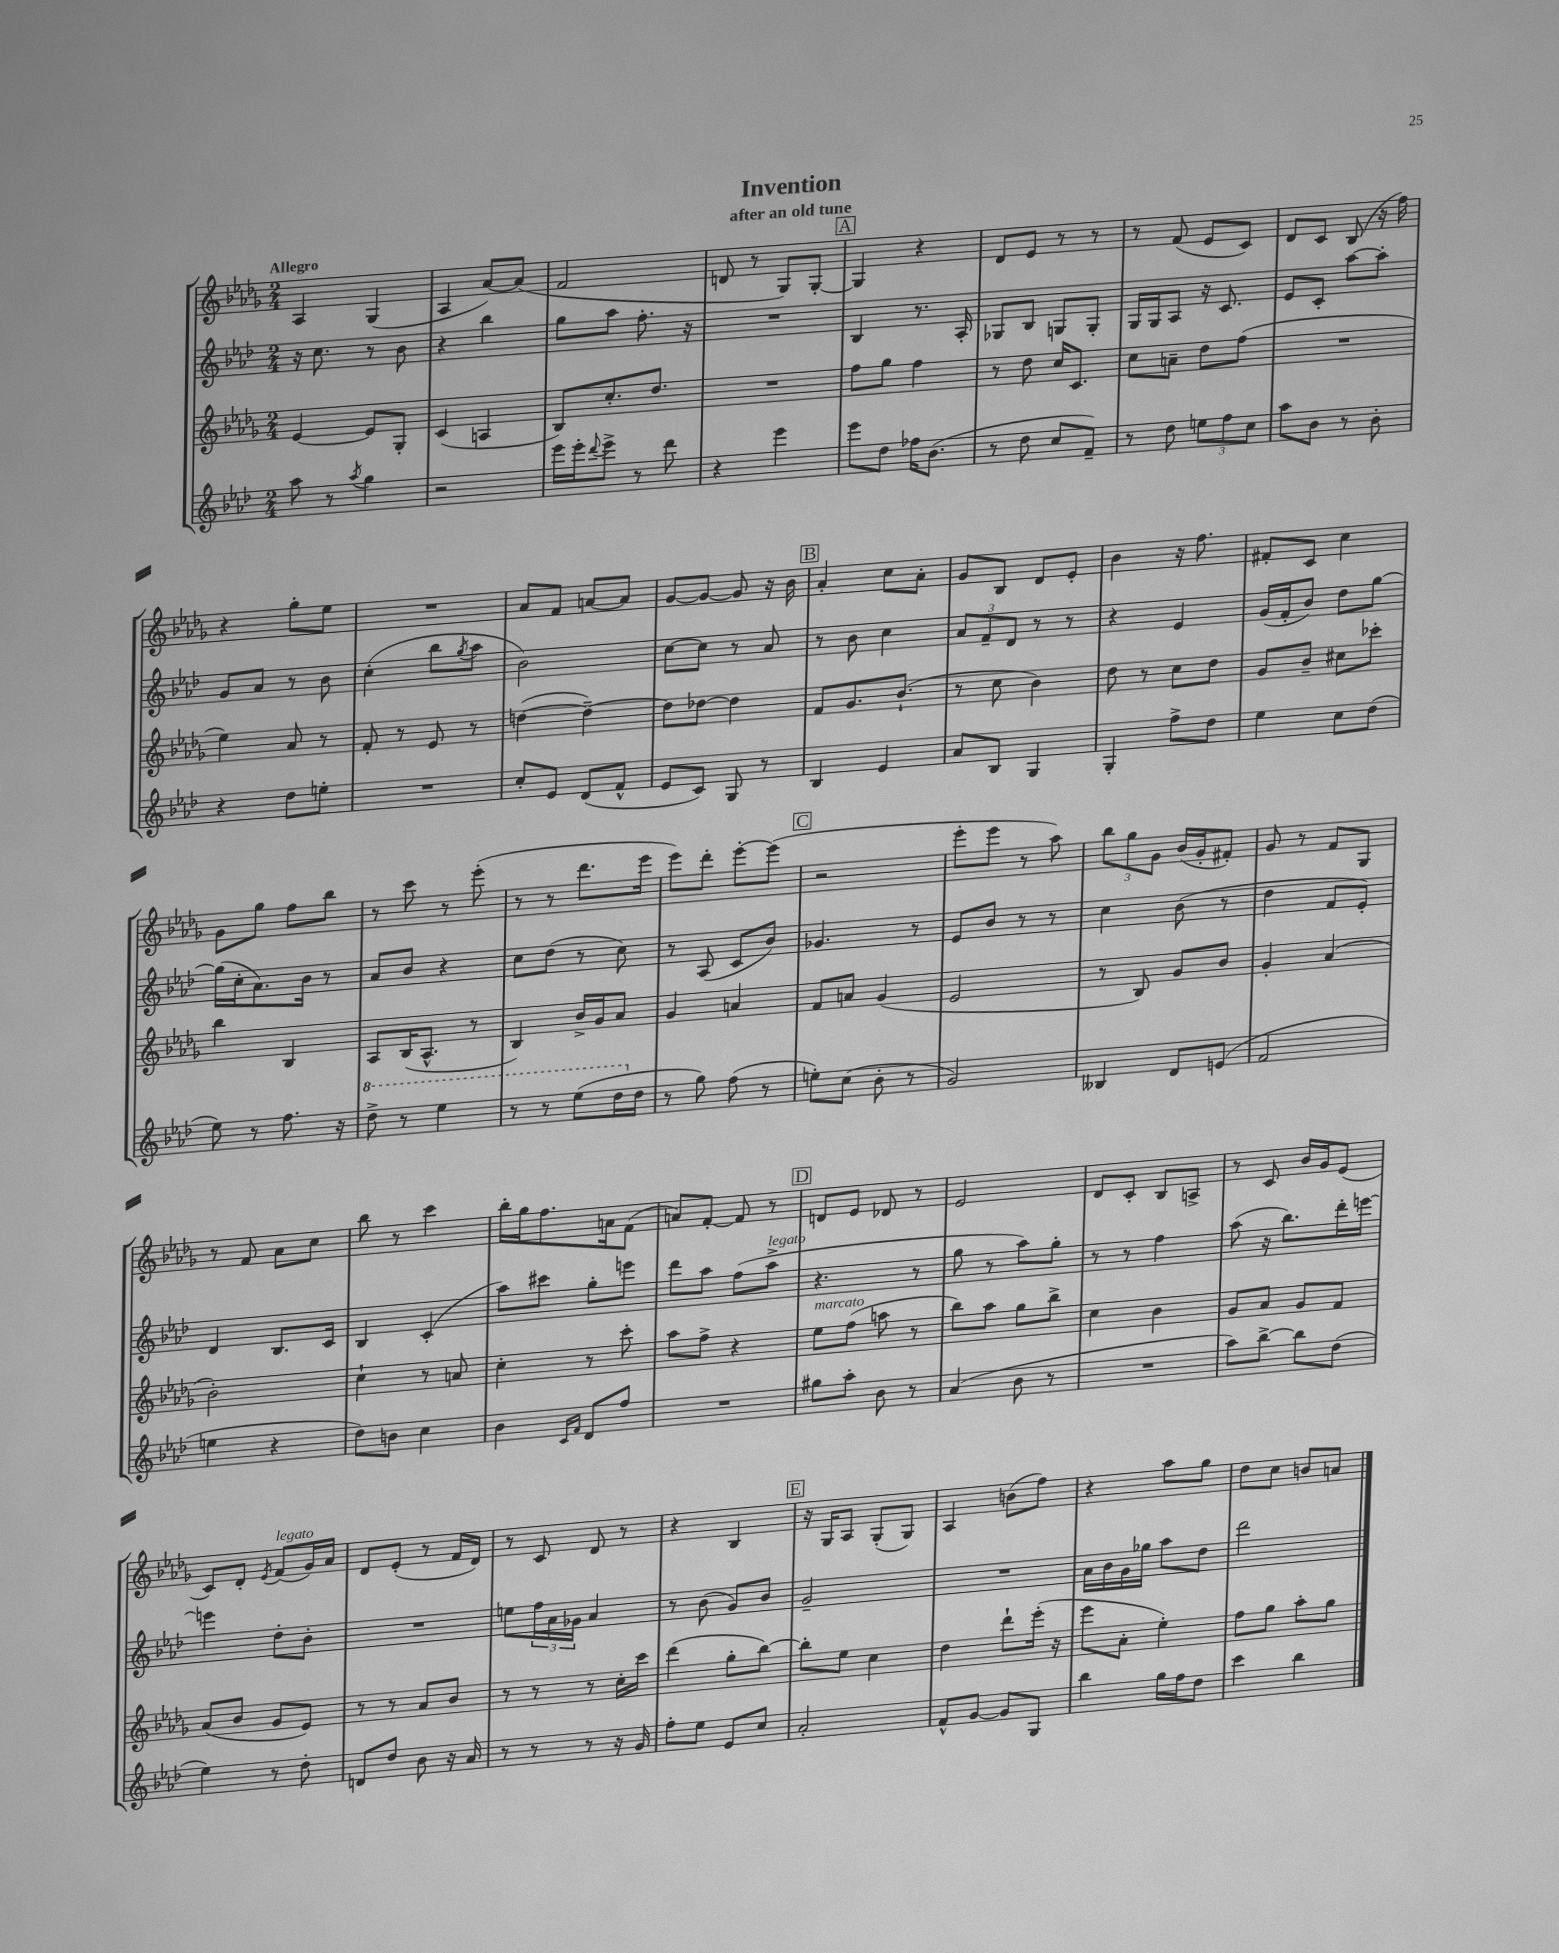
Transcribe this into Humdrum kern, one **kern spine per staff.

**kern	**kern	**kern	**kern
*staff4	*staff3	*staff2	*staff1
*clefG2	*clefG2	*clefG2	*clefG2
*k[b-e-a-d-]	*k[b-e-a-d-g-]	*k[b-e-a-d-]	*k[b-e-a-d-g-]
*M2/4	*M2/4	*M2/4	*M2/4
8aa-	[4e-	16r	4A-
.	.	8.cc	.
8r	.	.	.
8qaa-	.	.	.
4gg	8e-]	8r	(4G-
.	8G-'	8b-	.
=	=	=	=
2r	(4c	4r	4A-
.	4A	4bb-	[8a-)
.	.	.	(8a-]
=	=	=	=
16eee-	8B-)	8gg	2f
16eee-'	.	.	.
8qqddd-	.	.	.
8eee-^	8.cc'	8aa-	.
8r	.	8.ff'	.
.	8.dd-	.	.
8ddd-	.	.	.
.	.	16r	.
=	=	=	=
4r	2r	2r	8d
.	.	.	8r
4eee-	.	.	8G-)
.	.	.	[8G-'
=	=	=	=
8eee-	8ff	4B-	4G-]
8dd-	8gg-	.	.
16ff-	4ff	8.r	4r
(8.b-	.	.	.
.	.	16A-'	.
=	=	=	=
8r	8r	8G-	8d-
8dd-	8dd-	8B-	8e-
8cc	16cc	8G	8r
.	8.c	.	.
8f~)	.	8G'	8r
=	=	=	=
8r	8cc	16G	8r
.	.	16G	.
8dd-	8a~	8A-	(8f
12ee	8dd-	16r	8e-
.	.	8.c	.
12ff	.	.	.
.	(8ff	.	8c)
12cc	.	.	.
=	=	=	=
8aa-	2r	8e-	8d-
8b-	.	8c'	8c
8r	.	[8aa-	(8B-
8b-'	.	8aa-']	16r
.	.	.	16ff)
=	=	=	=
4r	4ee-)	8g	4r
.	.	8a-	.
8dd-	8a-	8r	8gg-'
8ee'	8r	8b-	8ee-
=	=	=	=
2r	8f'	(4cc'	2r
.	8r	.	.
.	8e-	8bb-	.
.	.	8qgg	.
.	8r	8aa-	.
=	=	=	=
8cc'	([4dd	2b-)	8a-
8e-	.	.	8f
(8d-	4dd~_)	.	[8a
8f^^	.	.	8a]
=	=	=	=
8e-	8dd]	[8cc	[8g-
8c)	[8dd-	8cc]	8g-_
8G	4dd-]	8r	8g-]
8r	.	8a-	16r
.	.	.	16b-
=	=	=	=
4B-	8f	8r	4a-'
.	8.g-	8b-	.
4e-	.	4cc	8cc
.	(8.b-`	.	.
.	.	.	8a-'
=	=	=	=
8a-	8r	12a-	8g-
.	.	12f~	.
8B-	8cc	.	8B-
.	.	12d-	.
4G	4b-)	8r	8d-
.	.	8r	8e-'
=	=	=	=
4G'	8dd-	4r	4b-
.	8r	.	.
8ff^	8cc	4e-	16r
.	.	.	8.ff
8dd-	8dd-	.	.
=	=	=	=
4ee-	8g-	(16g	8f#'
.	.	16f'	.
.	8b-~	8b-)	8c
8cc	8cc#	8dd-	4cc
(8dd-	8ccc-'	[8gg	.
=	=	=	=
8ee-)	4bb-	(16gg]	8g-
.	.	16cc'	.
8r	.	8.a-)	8gg-
8.ff	4B-	.	8ff
.	.	16b-	.
.	.	8r	8bb-
16r	.	.	.
=	=	=	=
8ddd-^	8A-	8a-	8r
8r	(16B-	8b-	8ccc
.	8.A-^^	.	.
4eee-	.	4r	8r
.	8r	.	(8eee-'
=	=	=	=
8r	4B-)	8cc	8r
8r	.	(8dd-	8r
(8eee-	16b-^	8r	8.ddd-
.	16g-	.	.
16ddd-	8a-	8cc)	.
16dd-	.	.	16eee-
=	=	=	=
8r	4g-	8r	8eee-)
8gg)	.	(8A-	8ddd-'
(8ff	4a	8c	[8eee-'
8r	.	8b-)	(8eee-]
=	=	=	=
8ee')	8f	4.g-	2r
(8cc	8a	.	.
8b-'	(4g-	.	.
8r	.	8r	.
=	=	=	=
2g)	2e-	8e-	8eee-'
.	.	8b-	8eee-
.	.	8r	8r
.	.	8r	8aa-)
=	=	=	=
4B--	8r	4cc	12bb-
.	.	.	12gg-
.	8B-)	.	.
.	.	.	12g-
8d-	8g-	(8b-	(16b-
.	.	.	16g-'
(8e	8b-	8r	8f#')
=	=	=	=
2f	4g-'	4dd-	8g-
.	.	.	8r
.	(4a-	8f	8f
.	.	8e-')	8G-
=	=	=	=
4ee	2b-')	4d-	8r
.	.	.	8f
4r	.	8.B-	8a-
.	.	.	8cc
.	.	16c	.
=	=	=	=
8dd-)	4cc`	4B-	8bb-
8b	.	.	8r
4cc	8r	(4c'	4ccc
.	8a	.	.
=	=	=	=
4b-	4cc'	8aa-)	16bb-'
.	.	.	16gg-
.	.	8ccc#	8.ff
16qqc	.	.	.
16qqf	.	.	.
8d-	8r	8gg'	.
.	.	.	16a
8ff	8ccc'	8eee	(8f
=	=	=	=
2r	8aa-	8ddd-	8a)
.	8ff^	8aa-	[8f'
.	4r	(8ff	8f]
.	.	8aa-^	8r
=	=	=	=
8gg#	8ee-	4.r	8d
8aa-'	(8ff	.	8e-
8b-	8aa	.	8d-
8r	8r	8r	8r
=	=	=	=
(4a-	8bb-)	8gg	2e-
.	8aa-	8r	.
8b-	8gg-	8aa-)	.
8r	8bb-^	8gg'	.
=	=	=	=
2r	4cc	8r	8d-
.	.	8r	8c'
.	4b-	4ff	8B-
.	.	.	8A^
=	=	=	=
8aa-)	8g-	(8aa-	8r
[8bb-^	8a-	16r	8c
.	.	8.bb-)	.
8bb-]	8g-	.	16b-
.	.	.	16g-
(8dd-	8f	16ddd-'	(8e-
.	.	[16eee	.
=	=	=	=
4ee-)	(8a-	4eee]	8c)
.	8b-	.	8d-'
.	.	.	8qe-
8r	8g-	8dd-'	(8f
8dd-'	8e-)	8b-'	16g-)
.	.	.	16a-
=	=	=	=
8d	8r	2r	8d-
8dd-	8r	.	(8e-'
8b-	8a-	.	8r
16r	8b-	.	16f
16a-	.	.	16d-)
=	=	=	=
8r	8r	8ee	8r
8r	8r	24ff	8c
.	.	24a-	.
.	.	24g-	.
8r	8r	4a-	8d-
16r	16cc'	.	8r
16g	16ccc	.	.
=	=	=	=
8ff'	(4ddd-	8r	4r
8ee-	.	(8b-	.
8e-	8gg-'	8g)	4B-
8cc	[8bb-)	8b-	.
=	=	=	=
2a-'	8bb-']	2g~	16r
.	.	.	16G-
.	8ee-	.	8A-
.	4cc	.	(8G-'
.	.	.	8G-)
=	=	=	=
8f^^	4dd-	2r	4A-
[8g	.	.	.
8g]	8ddd-`	.	(8b
8G	(16eee-'	.	8ff)
.	16r	.	.
=	=	=	=
4bb-	8eee-	16a-	4r
.	.	16b-	.
.	8a-'	16g	.
.	.	16gg-	.
16gg	4ee-')	8aa-	8aa-
16ff	.	.	.
8dd-	.	8dd-	8gg-
=	=	=	=
4ccc	8ff	2ddd-	8dd-
.	8gg-	.	8cc
4bb-	8aa-'	.	8b
.	8gg-	.	8a
==	==	==	==
*-	*-	*-	*-
